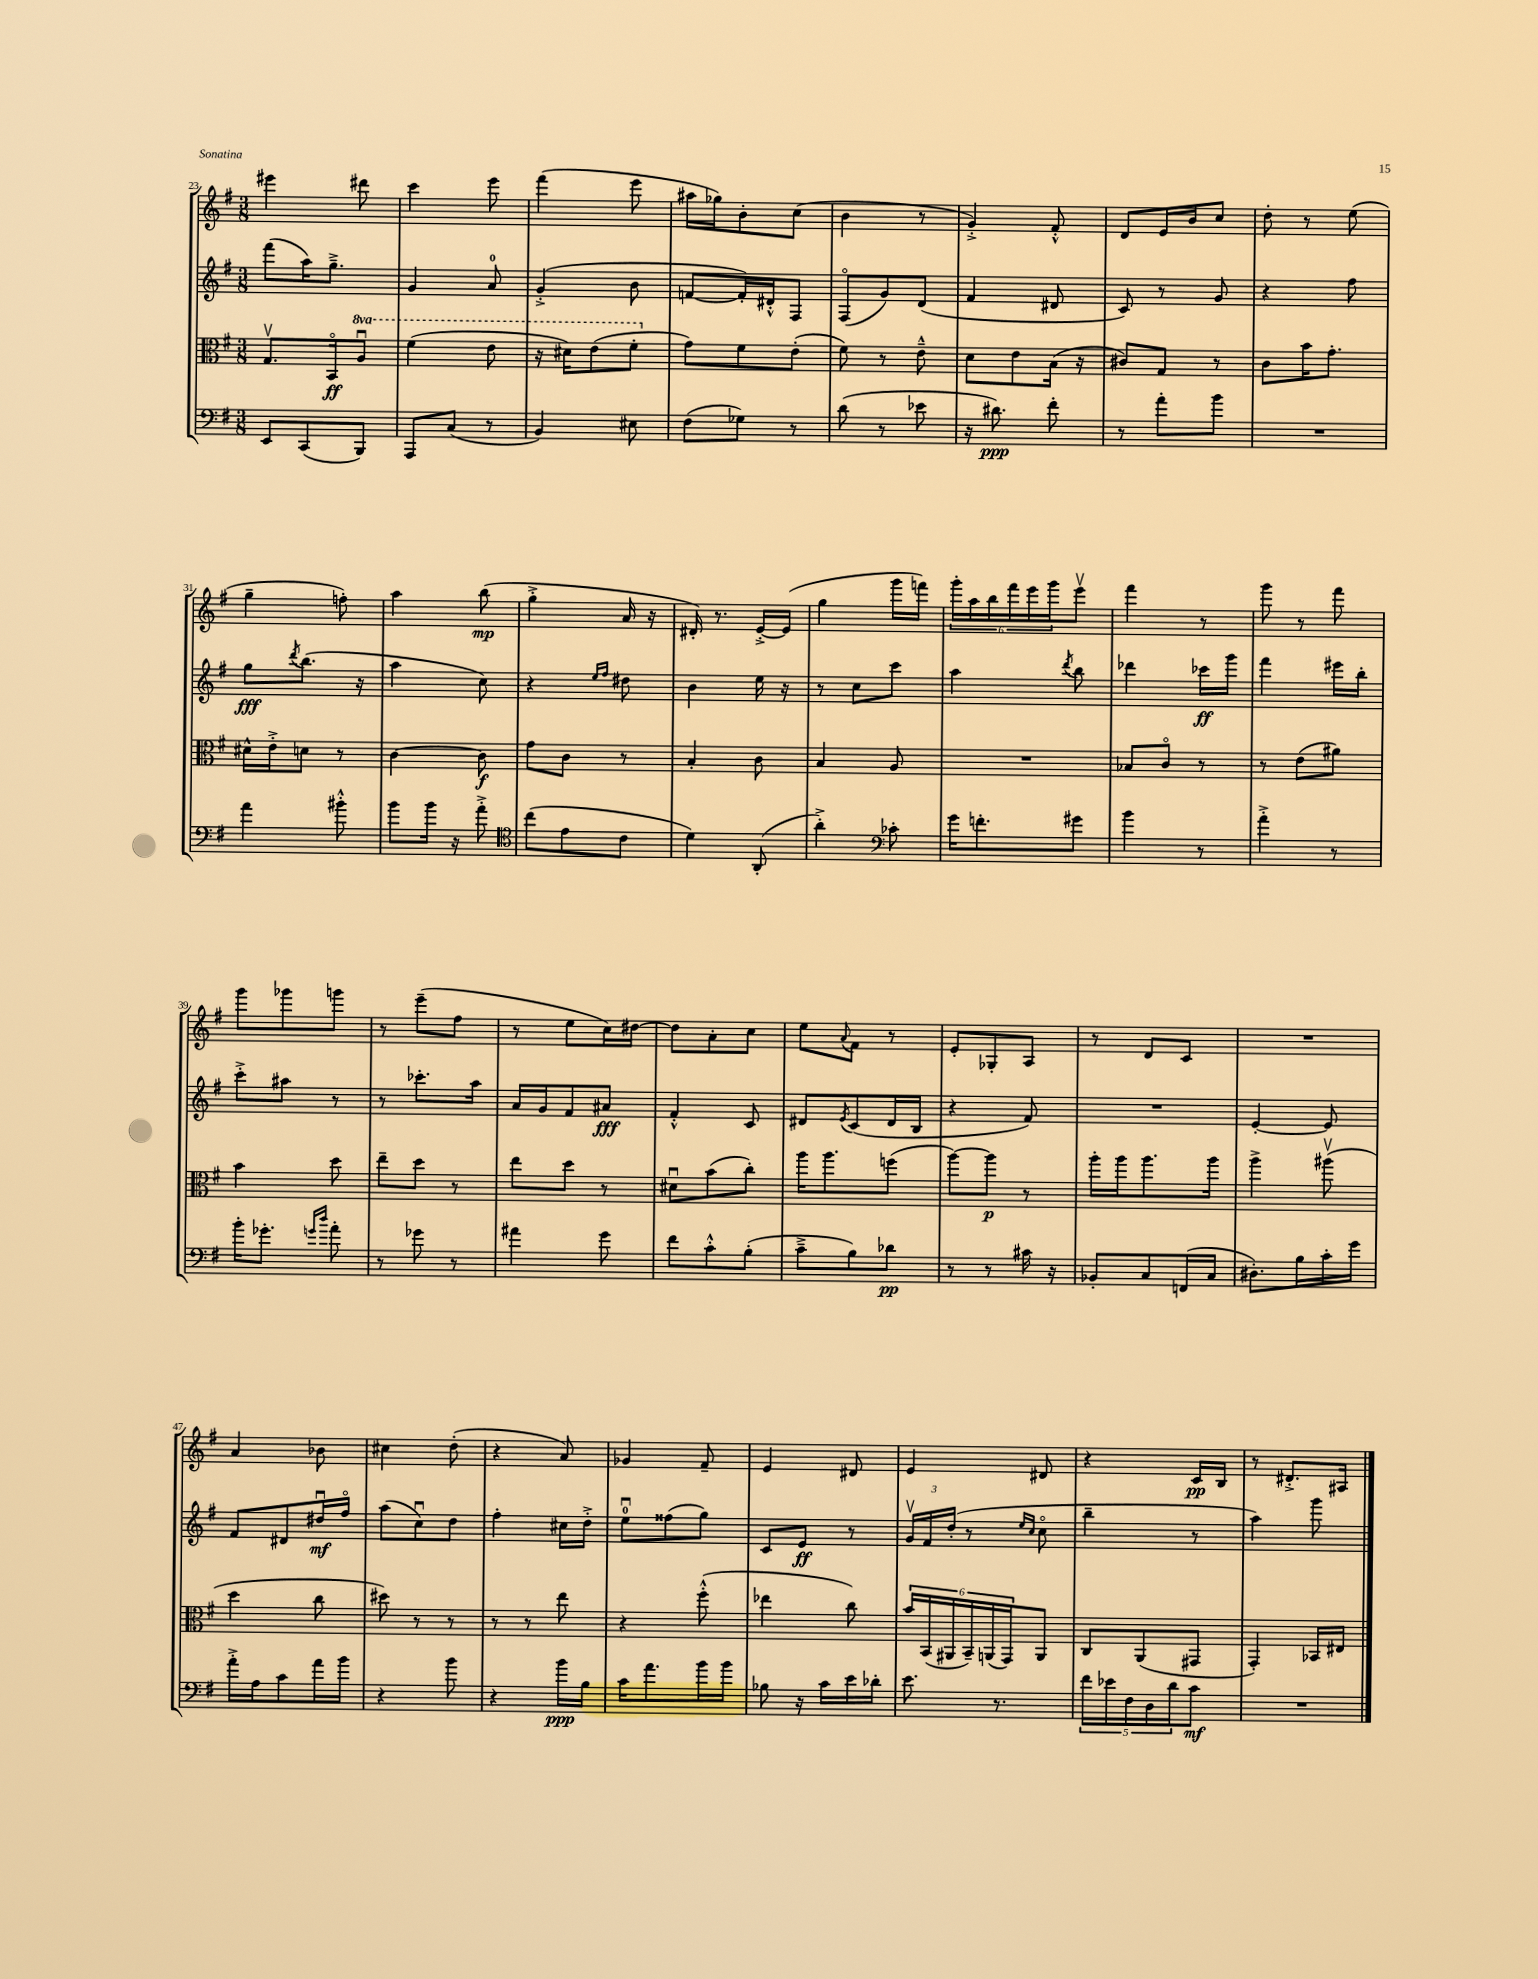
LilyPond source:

<<
\new StaffGroup <<
\new Staff = "s0" {
    \clef treble \key g \major \numericTimeSignature \time 3/8
    eis'''4 dis'''8 |
    c'''4 e'''8 |
    fis'''4( e'''8 |
    ais''16 ges''16) b'8-. c''8( |
    b'4 r8 |
    g'4-.->) fis'8-.-^ |
    d'8 e'16 b'16 c''8 |
    d''8-. r8 e''8( |
    g''4-- f''8-.) |
    a''4 b''8\mp( |
    g''4-.-> a'16 r16 |
    dis'16-.) r8. e'16~-.-> e'16( |
    g''4 g'''16 f'''16) |
    \tuplet 6/4 { g'''16-. a''16 b''16 fis'''16 e'''16 g'''16 } e'''8\upbow |
    fis'''4 r8 |
    g'''8 r8 fis'''8 |
    g'''8 ges'''8 g'''8 |
    r8 e'''8--( fis''8 |
    r8 e''8 c''16) dis''16~ |
    dis''8 a'8-. c''8 |
    e''8 \appoggiatura { a'8 } fis'8 r8 |
    e'8-. ges8-. a8 |
    r8 d'8 c'8 |
    R4. |
    a'4 bes'8 |
    cis''4 d''8-.( |
    r4 a'8) |
    ges'4 fis'8-- |
    e'4 dis'8 |
    e'4 dis'8 |
    r4 c'16\pp b16 |
    r8 dis'8.-.-> ais16 \bar "|." |
}
\new Staff = "s1" {
    \clef treble \key g \major \numericTimeSignature \time 3/8
    fis'''8( a''16) g''8.---> |
    g'4 a'8-0 |
    g'4-.->( b'8 |
    f'8~ f'16-.) dis'16-.-^ fis8 |
    fis8\flageolet( g'8) d'8( |
    fis'4 dis'8 |
    c'8) r8 g'8 |
    r4 fis''8 |
    g''8\fff \acciaccatura { d'''8 } b''8.( r16 |
    a''4 c''8) |
    r4 \grace { e''16 fis''16 } dis''8 |
    b'4 e''16 r16 |
    r8 c''8 c'''8 |
    a''4 \acciaccatura { d'''8 } b''8 |
    des'''4 ces'''16\ff g'''16 |
    fis'''4 eis'''16 b''16-. |
    c'''8-.-> ais''8 r8 |
    r8 ces'''8.-. a''16 |
    a'16 g'16 fis'8 ais'8\fff |
    fis'4-.-^ c'8 |
    dis'8 \acciaccatura { e'8 } c'8( dis'16 b16 |
    r4 fis'8) |
    R4. |
    e'4~-. e'8 |
    fis'8 dis'8 dis''16\downbow\mf fis''16\flageolet |
    a''8( c''8\downbow) d''8 |
    fis''4-. cis''16 d''16-.-> |
    e''8-0\downbow fisis''8( g''8) |
    c'8 e'8\ff r8 |
    \tuplet 3/2 { g'16\upbow fis'16 d''16-.( } r8 \grace { e''16 c''16 } c''8\flageolet |
    b''4-- r8 |
    a''4) g'''8 \bar "|." |
}
\new Staff = "s2" {
    \clef alto \key g \major \numericTimeSignature \time 3/8 \set Staff.ottavationMarkups = #ottavation-simple-ordinals
    g8.\upbow b,16\flageolet\ff \ottava #1 a'8\downbow |
    fis''4( e''8 |
    r16 dis''16) e''8( fis''8-. \ottava #0 |
    g'8) fis'8 e'8-.( |
    fis'8) r8 e'8---^ |
    d'8 e'8 b16( r16 |
    cis'8) g8 r8 |
    c'8 b'16 g'8.-. |
    dis'16-^ e'16-.-> d'8 r8 |
    c'4~ c'8\f |
    g'8 c'8 r8 |
    b4-. c'8 |
    b4 a8 |
    R4. |
    bes8 c'8\flageolet r8 |
    r8 e'8( ais'8) |
    b'4 d''8 |
    e''8-- d''8 r8 |
    e''8 d''8 r8 |
    dis'8\downbow b'8( c''8-.) |
    a''16 a''8. f''8( |
    a''8~) a''8\p r8 |
    a''16-. a''16 a''8. a''16 |
    a''4-> ais''8\upbow( |
    d''4 c''8 |
    dis''8) r8 r8 |
    r8 r8 e''8 |
    r4 fis''8-.-^( |
    ees''4 c''8) |
    \tuplet 6/4 { b'16 b,16( ais,16 b,16--) a,16( g,16) } a,8 |
    c8 a,8( gis,8 |
    g,4-.) bes,16 eis16 \bar "|." |
}
\new Staff = "s3" {
    \clef bass \key g \major \numericTimeSignature \time 3/8
    e,8 c,8( b,,8) |
    a,,8 c8( r8 |
    b,4) eis8 |
    fis8( ges8) r8 |
    d'8( r8 ees'8 |
    r16 dis'8.\ppp) fis'8-. |
    r8 a'8-. b'8 |
    R4. |
    a'4 bis'8-.-^ |
    b'8 b'16 r16 a'8-.-> |
    \clef tenor c''8( e'8 c'8 |
    d'4) a,8-.( |
    a'4-.->) \clef bass ces'8-. |
    g'16 f'8.-. gis'8 |
    b'4 r8 |
    a'4-.-> r8 |
    b'16-. ges'8.-. \grace { g'16 d''16 } a'8-. |
    r8 ges'8 r8 |
    ais'4 g'8 |
    fis'8 c'8-.-^ b8-.( |
    c'8---> b8) des'8\pp |
    r8 r8 cis'16 r16 |
    bes,8-. c8 f,16( c16 |
    dis8.-.) b16 c'16-. g'16 |
    a'16-.-> a16 c'8 a'16 b'16 |
    r4 b'8 |
    r4 b'16\ppp b16 |
    c'16 a'8. b'16 b'16 |
    bes8 r16 c'16 e'16 des'16-. |
    e'8. r8. |
    \tuplet 5/4 { fis'16 ees'16 fis16 d16 d'16 } c'8\mf |
    R4. \bar "|." |
}
>>
>>
\layout { \context { \Score currentBarNumber = #23 } }
